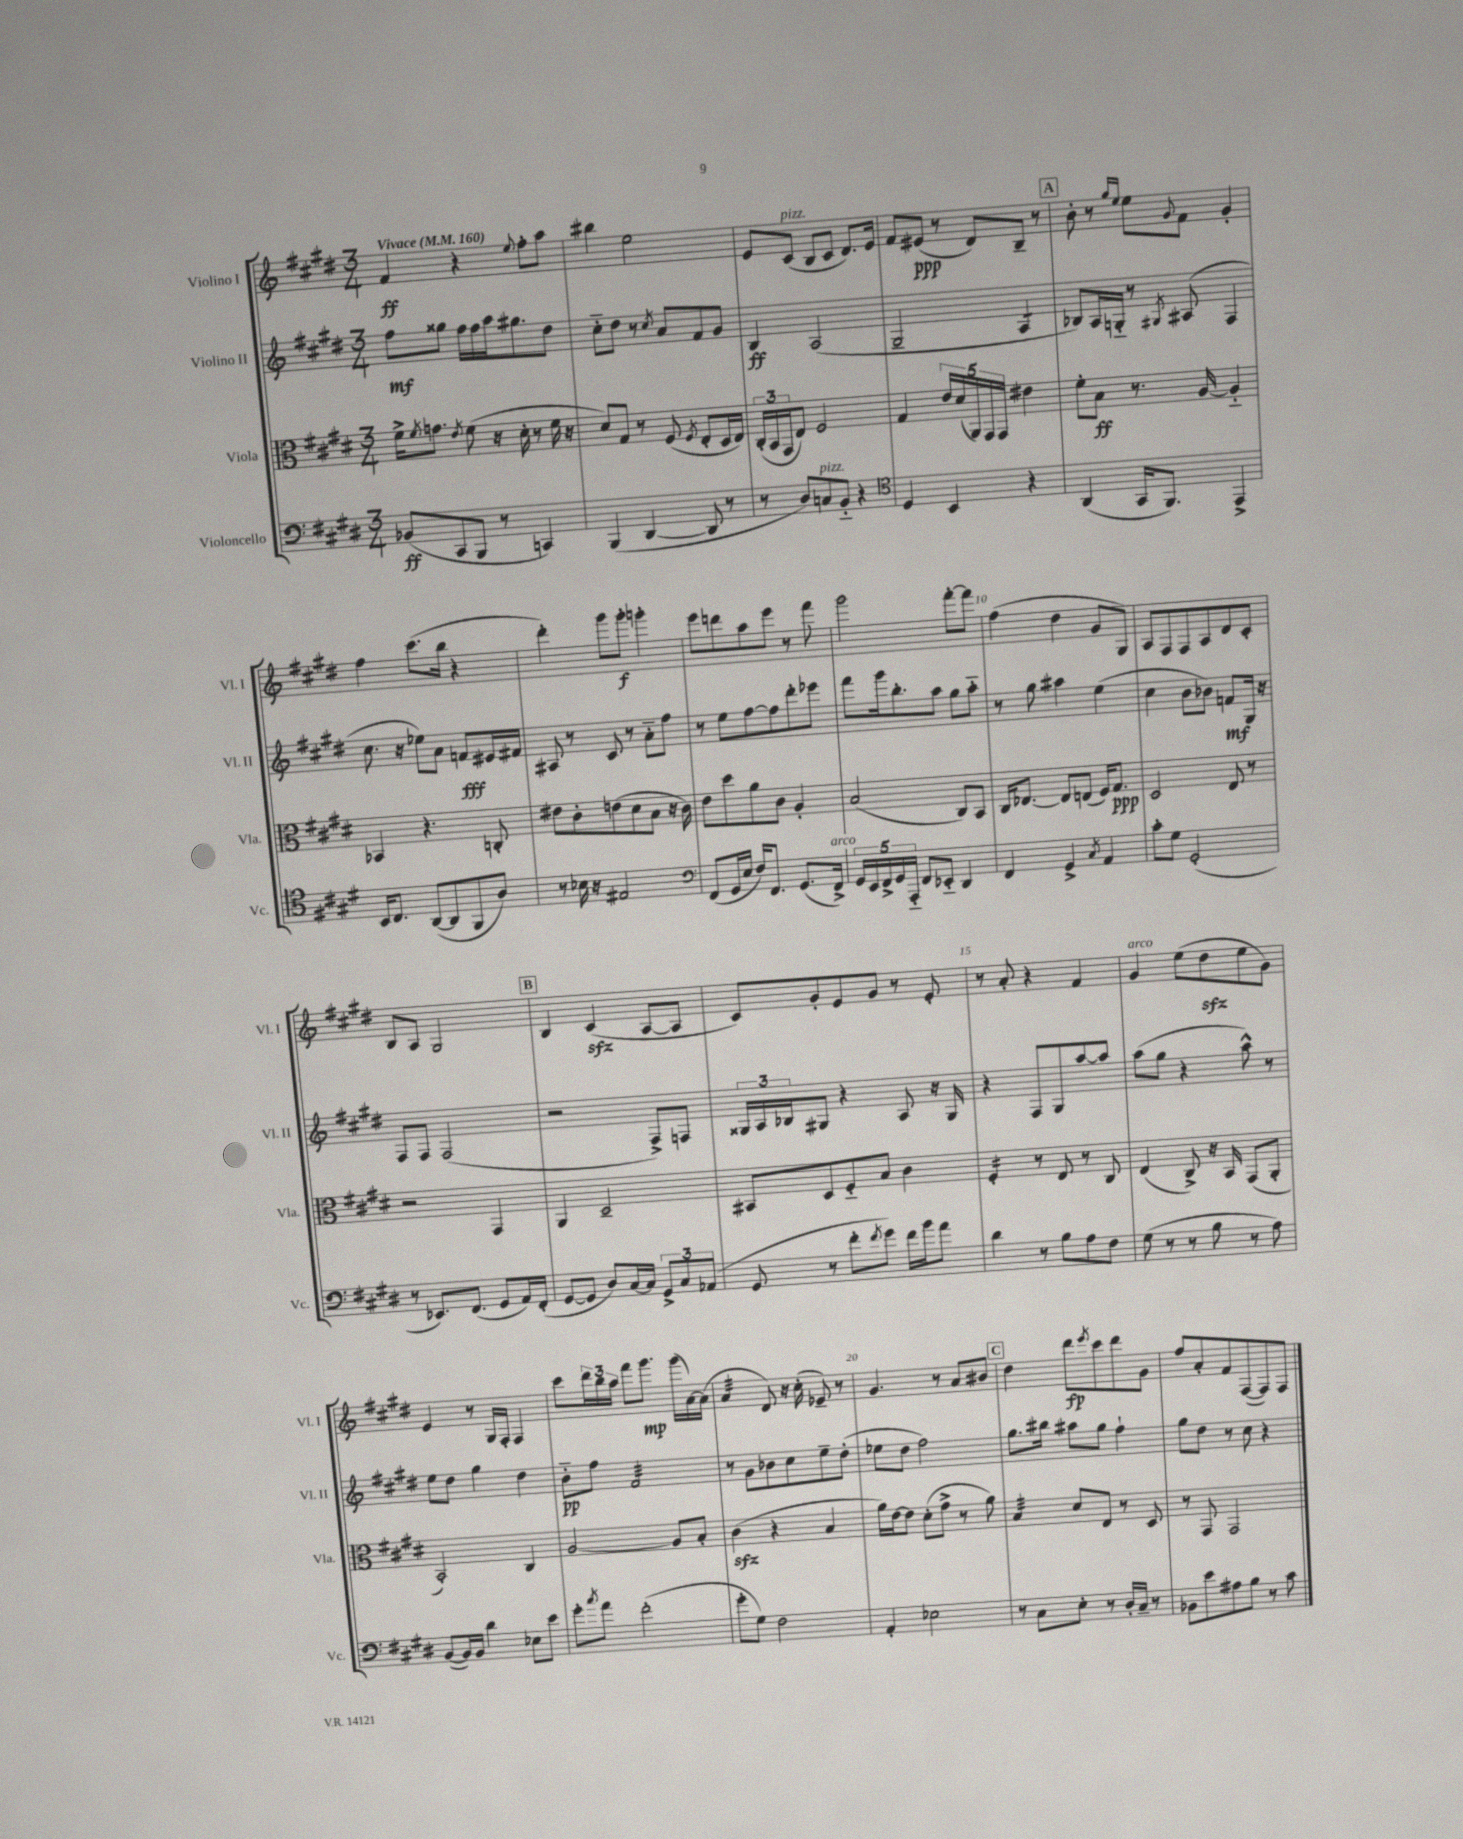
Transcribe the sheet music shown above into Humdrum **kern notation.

**kern	**kern	**kern	**kern
*staff4	*staff3	*staff2	*staff1
*clefF4	*clefC3	*clefG2	*clefG2
*k[f#c#g#d#]	*k[f#c#g#d#]	*k[f#c#g#d#]	*k[f#c#g#d#]
*M3/4	*M3/4	*M3/4	*M3/4
*MM160	*MM160	*MM160	*MM160
(8BB-	16f#^	8ff#	4f#
.	8qf#	.	.
.	8.g	.	.
8CC#	.	8gg##	.
.	8qe	.	.
8BBB	(8f#	16ff#	4r
.	.	16ff#	.
8r	16r	16aa	.
.	16d#'	8.gg#	.
.	.	.	8qqee
4CC)	8r	.	8ff#'
.	16f#	8dd#	8aa
.	16r	.	.
=	=	=	=
(4BBB	8d#)	8cc#'~	4bb#
.	8G#	8dd#	.
[4DD#	8r	8r	2ee
.	.	8qcc#	.
.	(8F#	8a	.
.	8qF#	.	.
8DD#]	8E'	8f#	.
8r	16D#	8g#	.
.	16E)	.	.
=	=	=	=
8r	(24C#'	4B	8e
.	24BB	.	.
.	24GG#	.	.
8D#)	8E)	.	(8c#
8C	2F#	(2A	8B
8BB'~	.	.	8c#
4r	.	.	8.d#)
.	.	.	16e
=	=	=	=
*clefC4	*	*	*
4D#	4G#	2G#~	8f#
.	.	.	(8e#
4BB	20e	.	8r
.	(20d#	.	.
.	20AA)	.	.
.	.	.	8d#)
.	20GG#	.	.
.	20GG#	.	.
4r	4e#	4A	8B~
.	.	.	8r
=	=	=	=
(4AA	8f#'	8B-)	8b'
.	8B	16A	8r
.	.	16G'~	.
.	.	.	16qqgg#
.	.	.	16qqee
16GG#	8.r	8r	8ee
8.FF#)	.	.	.
.	.	8qG#	8qqg#
.	.	(8A#	8f#
.	[16A	.	.
4EE^	4A'~]	4F#	4g#'
=	=	=	=
16BB	4BB-	8.cc#	4ff#
8.C#	.	.	.
.	.	16r	.
([8AA	4.r	8ee-)	(8.ccc#
8AA]	.	8a	.
.	.	.	16bb
8FF#	.	8f	4r
8A)	8C'	16e#	.
.	.	16f#	.
=	=	=	=
8r	8e#	8A#	4ddd#')
16B-	8c#'	8r	.
16r	.	.	.
2E#	(8e	8c#	8ggg#
.	8d#	8r	8ggg#'
.	8B	8a'~	4ggg'
.	16r	8ff#	.
.	16c#)	.	.
=	=	=	=
*clefF4	*	*	*
(8FF#	8e	8r	8eee
16GG#	8dd#	8ee	8ddd
16E	.	.	.
16F#)	8a	[8ff#	8aa
8.FF#	.	.	.
.	8c#	8ff#]	8eee
(8.GG#	4A'	8ddd#'	8r
.	.	8eee-	8fff#
16FF#^)	.	.	.
=	=	=	=
20GG#	(2B	8fff#	2ggg#
20EE	.	.	.
20FF#^	.	.	.
.	.	16ggg#	.
20GG#	.	.	.
.	.	8.bb'	.
20AAA'~	.	.	.
8FF#	.	.	.
8EE-'~	.	8aa	.
4DD#	8C#)	8gg#	[8fff#'
.	8BB	8aa'~	8fff#]
=	=	=	=
4FF#	16C#	8r	(4ff#
.	[8.E-	.	.
.	.	8gg#	.
4GG#^	8E-]	4aa#	4dd#
.	(8E	.	.
8qC#	.	.	.
4AA	16F#)	(4ee	8g#
.	8.G#	.	.
.	.	.	8G#)
=	=	=	=
8c#'	2D#	4cc#	8A
8G#	.	.	8F#
(2GG#'	.	8b	8F#
.	.	8b-)	8A
.	8E	8f	8d#
.	8r	16G#	8c#'
.	.	16r	.
=	=	=	=
8r	2r	8F#	8B
8.EE-)	.	8F#	8A
.	.	(2F#	2G#
(8.FF#	.	.	.
8GG#	4GG#	.	.
16AA)	.	.	.
(16FF#'	.	.	.
=	=	=	=
[8GG#	4AA	2r	4B
8GG#]	.	.	.
8D#)	2D#~	.	(4c#
[16C#	.	.	.
16C#]	.	.	.
12GG#^	.	8F#^)	[8A
12C#	.	.	.
.	.	8F	8A]
(12AA-	.	.	.
=	=	=	=
8GG#	8BB#	24G##	8c#)
.	.	24A	.
.	.	24B-	.
8r	8D#	8G#	8g#'
8f#'	8F#'~	4r	8e
8qf#	.	.	.
8g#)	8B	.	8g#
16f#	4c#	8A	8r
16b	.	.	.
8a	.	16r	8e'
.	.	16G#	.
=	=	=	=
4d#	4F#'	4r	8r
.	.	.	8a'
8r	8r	8F#	4r
8B	8E	8G#	.
8A	8r	[8aa	4f#
8F#	8C#	8aa]	.
=	=	=	=
(8G#	(4E	(8aa	4g#
8r	.	8gg#	.
8r	8C#^)	4r	(8ee
8B	16r	.	8dd#
.	16BB	.	.
8r	(8GG#	8aa^^)	8ee
8A)	8AA'	8r	8g#)
=	=	=	=
([8BB	2BB')	8ee	4e
16BB])	.	8dd#	.
16BB	.	.	.
4d#	.	4gg#	8r
.	.	.	16G#
.	.	.	16F#'
8E-	4C#	4dd#	4F#
8e	.	.	.
=	=	=	=
8g#'	[2A	8b'~	8ccc#
8qcc#	.	.	.
8a	.	8ff#	24ddd#
.	.	.	24bb
.	.	.	24aa
(2f#'	.	2f#	8fff#
.	.	.	8.ggg#
.	8A]	.	.
.	.	.	(16ggg#
.	8B'	.	[16a)
.	.	.	(16a]
=	=	=	=
8g#'	(4c#	8r	4a
8G#)	.	8g#	.
2F#	4r	8b-	8d#)
.	.	8cc#	16r
.	.	.	(16cc#'
.	4B	8ee~	8e-~)
.	.	(8dd#'	8r
=	=	=	=
4AA'	16a)	8ee-	4.g#
.	[16e	.	.
.	8e]	8dd#	.
2E-	(8d#'	2ff#)	.
.	8g#^	.	8r
.	8r	.	8a
.	8a)	.	8b#
=	=	=	=
8r	4B	8.gg#	4dd#
8C#	.	.	.
.	.	16bb#	.
8E'	8d#	8aa#	8ddd#
.	.	.	8qeee
8r	8E	8gg#	8ccc#
16D#'	8r	4ff#`	8ddd#
16C#~	.	.	.
8r	8D#	.	8g#
=	=	=	=
8BB-	8r	8gg#	8ff#
8e	8GG#	8dd#	8a'
8A#	2GG#	8r	8f#
8B	.	8cc#	([8F#
8r	.	4r	8F#])
8c#	.	.	8F#
==	==	==	==
*-	*-	*-	*-
